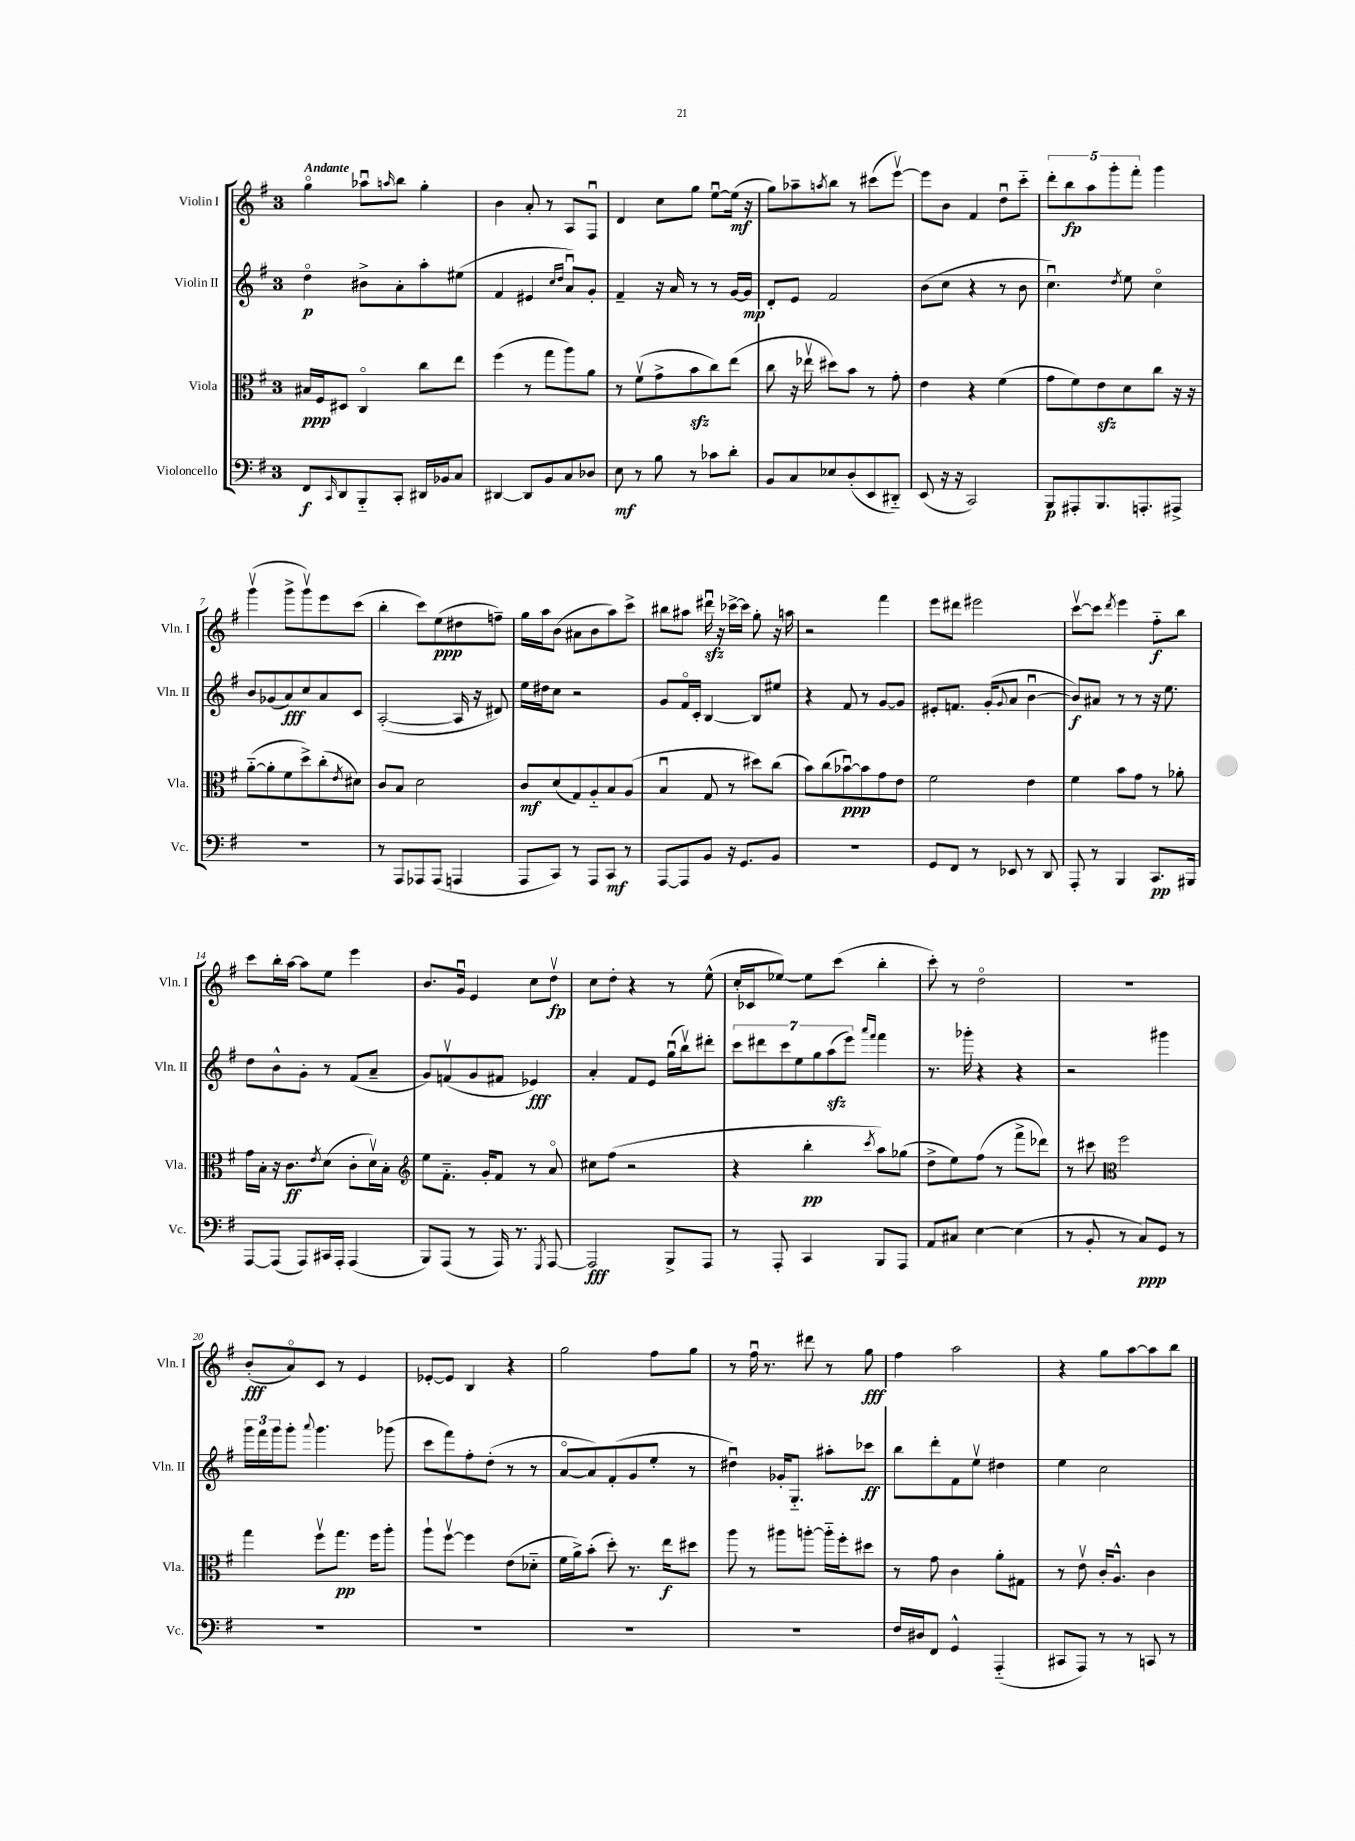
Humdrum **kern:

**kern	**dynam	**kern	**dynam	**kern	**dynam	**kern	**dynam
*part4	*part4	*part3	*part3	*part2	*part2	*part1	*part1
*staff4	*staff4	*staff3	*staff3	*staff2	*staff2	*staff1	*staff1
*I"Violoncello	*	*I"Viola	*	*I"Violin II	*	*I"Violin I	*
*I'Vc.	*	*I'Vla.	*	*I'Vln. II	*	*I'Vln. I	*
*clefF4	*	*clefC3	*	*clefG2	*	*clefG2	*
*k[f#]	*	*k[f#]	*	*k[f#]	*	*k[f#]	*
*M3/4	*	*M3/4	*	*M3/4	*	*M3/4	*
=1	=1	=1	=1	=1	=1	=1	=1
!	!	!	!	!	!	!LO:TX:a:B:t=Andante	!
8FF#/L	f	16B#X/LL	ppp	4dd\	p	4gg\	.
.	.	16F#/J	.	.	.	.	.
16qqCC/	.	.	.	.	.	.	.
8DD/	.	8D#X/J	.	.	.	.	.
8BBB/	.	4C/	.	8b#X^\L	.	8aa-Xu\L	.
.	.	.	.	.	.	16qqaan/	.
8CC'/J	.	.	.	8a'\	.	8bb\J	.
16DD#X/LL	.	8cc\L	.	8aa'\	.	4gg'\	.
16BB-X/J	.	.	.	.	.	.	.
8C/J	.	8ee\J	.	(8ee#X\J	.	.	.
=2	=2	=2	=2	=2	=2	=2	=2
[4DD#X/	.	(4ff#\	.	4f#/	.	4b\	.
8DD#/L]	.	8r	.	4e#X/	.	8a'/	.
8BB/	.	8gg\L	.	.	.	8r	.
.	.	.	.	16qqcc/LL	.	.	.
.	.	.	.	16qqdd/JJ	.	.	.
8C/	.	8aa\)	.	8au/L)	.	8A/L	.
8D-X/J	.	8a\J	.	8g'/J	.	8F#u/J	.
=3	=3	=3	=3	=3	=3	=3	=3
8E\	mf	8r	.	4f#~/	.	4d/	.
8r	.	(8f#v\L	.	.	.	.	.
8B\	.	8g^\	.	16r	.	8cc\L	.
.	.	.	.	16a/	.	.	.
8r	.	8bzz\	.	8r	.	8gg\J	.
8c-X\L	.	8cc\)	.	8r	.	[8eeu\L	.
8d'\J	.	(8ee\J	.	[16g/LL	.	(16ee\Jk]	mf
.	.	.	.	16g/JJ]	mp	16r	.
=4	=4	=4	=4	=4	=4	=4	=4
8BB/L	.	8cc\	.	8d'/L	.	8gg\L)	.
8C/	.	16r	.	8e/J	.	8aa-X~\	.
.	.	16ee-Xv\	.	.	.	.	.
.	.	.	.	.	.	8qaan/	.
8E-X/	.	8dd#X\L)	.	2f#/	.	8bb\J	.
(8D'/	.	8b\J	.	.	.	8r	.
8EE/	.	8r	.	.	.	(8ccc#X\L	.
8DD#X/J)	.	8g'\	.	.	.	[8eeev\J)	.
=5	=5	=5	=5	=5	=5	=5	=5
(8EE/	.	4e\	.	(8b\L	.	8eee\L]	.
16r	.	.	.	8cc\J	.	8b\J	.
16r	.	.	.	.	.	.	.
2CC/)	.	4r	.	4r	.	4f#/	.
.	.	(4f#\	.	8r	.	8ddu\L	.
.	.	.	.	8b\	.	8ccc\J	.
=6	=6	=6	=6	=6	=6	=6	=6
8BBB/L	p	8g\L	.	4.ccu\)	.	10ddd'\L	.
.	.	.	.	.	.	10bb\	fp
8AAA#X'/	.	8f#\)	.	.	.	.	.
.	.	.	.	.	.	10aa\	.
8.BBB/	.	8ezz\	.	.	.	.	.
.	.	.	.	.	.	10ggg'\	.
.	.	.	.	8qdd/	.	.	.
.	.	8d\	.	8ee\	.	.	.
.	.	.	.	.	.	10fff#'\J	.
8.AAAn'/	.	.	.	.	.	.	.
.	.	8cc\J	.	4cc\	.	4ggg\	.
8AAA#X^/J	.	16r	.	.	.	.	.
.	.	16r	.	.	.	.	.
!!LO:LB:g=z
=7	=7	=7	=7	=7	=7	=7	=7
2.r	.	([8a\L	.	8b/L	.	(4gggv\	.
.	.	8a'\]	.	(8g-X/	.	.	.
.	.	8f#\	.	8a/)	fff	8ggg^\L	.
.	.	8dd^\)	.	8cc/	.	8gggv\)	.
.	.	(8cc'\	.	8a/	.	8eee\	.
.	.	8qe/	.	.	.	.	.
.	.	8d#X\J)	.	8c/J	.	(8ccc\J	.
=8	=8	=8	=8	=8	=8	=8	=8
8r	.	8c/L	.	([2A'/	.	4bb'\	.
8AAA/L	.	8B/J	.	.	.	.	.
8AAA-X/	.	2d\	.	.	.	8ccc\L)	.
(8AAA-/J	.	.	.	.	.	(8ee\	ppp
4AAAn/	.	.	.	16A/]	.	8dd#X\	.
.	.	.	.	16r	.	.	.
.	.	.	.	8d#X/)	.	8ffn~\J)	.
=9	=9	=9	=9	=9	=9	=9	=9
8AAA/L	.	8c/L	mf	16ee\LL	.	16gg\LL	.
.	.	.	.	16dd#X\J	.	16aa\J	.
8CC/J)	.	(8d/	.	8cc\J	.	(8b\J	.
8r	.	8G/)	.	2r	.	8a#X\L	.
8AAA/L	.	8A/	.	.	.	8b\	.
8CC/J	mf	8B/	.	.	.	8aa\)	.
8r	.	(8A/J	.	.	.	8ccc^\J	.
=10	=10	=10	=10	=10	=10	=10	=10
[8AAA/L	.	4Bu/	.	8g/L	.	8bb#X\L	.
8AAA/]	.	.	.	16f#/L	.	8aa#X\J	.
.	.	.	.	16c'/JJ	.	.	.
8BB/J	.	8G/	.	[4B/	.	16ddd#Xzzu\	.
.	.	.	.	.	.	16r	.
16r	.	8r	.	.	.	[16ccc-X^\LL	.
8.GG/L	.	.	.	.	.	16ccc-\JJ]	.
.	.	8dd#X\L)	.	8B/L]	.	8gg'\	.
8BB/J	.	(8cc\J	.	8ee#X/J	.	16r	.
.	.	.	.	.	.	16aan\	.
=11	=11	=11	=11	=11	=11	=11	=11
2.r	.	8b\L)	.	4r	.	2r	.
.	.	(8cc\	.	.	.	.	.
.	.	[8b-Xu\)	ppp	8f#/	.	.	.
.	.	8b-\]	.	8r	.	.	.
.	.	8g\	.	[8g/L	.	4fff#\	.
.	.	8e\J	.	8g/J]	.	.	.
=12	=12	=12	=12	=12	=12	=12	=12
8GG/L	.	2f#\	.	8e#X'/L	.	8eee\L	.
8FF#/J	.	.	.	8.fn/J	.	8ddd#X\J	.
8r	.	.	.	.	.	2eee#X\	.
.	.	.	.	(16g'/KL	.	.	.
.	.	.	.	8qqg/	.	.	.
8EE-X/	.	.	.	8a/J	.	.	.
8r	.	4e\	.	[4bu\	.	.	.
8DD/	.	.	.	.	.	.	.
=13	=13	=13	=13	=13	=13	=13	=13
8AAA'/	.	4f#\	.	8b/L])	f	[8cccv\L	.
8r	.	.	.	8a#X/J	.	8ccc\J]	.
.	.	.	.	.	.	8qddd/	.
4BBB/	.	8b\L	.	8r	.	4eee\	.
.	.	8g\J	.	8r	.	.	.
8.CC/L	pp	8r	.	16r	.	8ff#\L	f
.	.	.	.	8.ee\	.	.	.
.	.	8a-X'\	.	.	.	8bb\J	.
16BBB#X/Jk	.	.	.	.	.	.	.
!!LO:LB:g=z
=14	=14	=14	=14	=14	=14	=14	=14
[8AAA/L	.	16g\LL	.	8dd\L	.	8ccc\L	.
.	.	16B'\JJ	.	.	.	.	.
(8AAA/J]	.	16r	.	8b^^\	.	16bb'\L	.
.	.	8.c\L	ff	.	.	[16aa\JJ	.
8AAA/L)	.	.	.	8g'\J	.	8aa\L]	.
.	.	8qe/	.	.	.	.	.
16CC#X/L	.	(8d\J	.	8r	.	8ee\J	.
16AAA'/JJ	.	.	.	.	.	.	.
(4AAA/	.	8c'\L	.	(8f#/L	.	4eee\	.
.	.	16dv\L)	.	8a~/J	.	.	.
.	.	16B'\JJ	.	.	.	.	.
=15	=15	=15	=15	=15	=15	=15	=15
*	*	*clefG2	*	*	*	*	*
8BBB/L)	.	8ee\L	.	8g/L)	.	8.b/L	.
(8AAA/J	.	8.f#\J	.	(8fnv/	.	.	.
.	.	.	.	.	.	16gu/Jk	.
8r	.	.	.	8g/	.	4e/	.
.	.	16g'/KL	.	.	.	.	.
16AAA/)	.	8f#/J	.	8f#X/J	.	.	.
8.r	.	.	.	.	.	.	.
.	.	8r	.	4e-X/)	fff	8cc\L	.
8qGGG/	.	.	.	.	.	.	.
[8AAA/	.	8a/	.	.	.	8ddv\J	fp
=16	=16	=16	=16	=16	=16	=16	=16
2AAA/]	fff	8cc#X\L	.	4a'/	.	8cc\L	.
.	.	(8ff#\J	.	.	.	8dd'\J	.
.	.	2r	.	8f#/L	.	4r	.
.	.	.	.	8e/J	.	.	.
8BBB^/L	.	.	.	(16ggu\LL	.	8r	.
.	.	.	.	16bbv\J)	.	.	.
8AAA/J	.	.	.	8ddd#X'\J	.	(8ee^^\	.
=17	=17	=17	=17	=17	=17	=17	=17
8r	.	4r	.	14ccc\L	.	16cc'/LL	.
.	.	.	.	.	.	16c-X/J	.
.	.	.	.	14ddd#X\	.	.	.
8AAA'/	.	.	.	.	.	[8ee-X/J)	.
.	.	.	.	14ccc\	.	.	.
.	.	.	.	14ee\	.	.	.
4CC/	.	4bb'\	pp	.	.	8ee-\L]	.
.	.	.	.	14gg\	.	.	.
.	.	.	.	(14aazz\	.	.	.
.	.	.	.	.	.	(8ccc\J	.
.	.	.	.	14eee\J)	.	.	.
.	.	.	.	16qqaaa/LL	.	.	.
.	.	8qccc/	.	16qqfff#/JJ	.	.	.
8BBB/L	.	8aa\L)	.	4fff#\	.	4bb'\	.
8AAA/J	.	(8gg-X\J	.	.	.	.	.
=18	=18	=18	=18	=18	=18	=18	=18
8AA/L	.	8dd^\L	.	8.r	.	8ccc'\)	.
8C#X/J	.	8ee\)	.	.	.	8r	.
.	.	.	.	16ggg-X'\	.	.	.
[4E\	.	(8ff#\J	.	4r	.	2dd\	.
.	.	8r	.	.	.	.	.
(4E\]	.	8fff#^\L	.	4r	.	.	.
.	.	8ddd-X\J)	.	.	.	.	.
=19	=19	=19	=19	=19	=19	=19	=19
8r	.	8r	.	2r	.	2.r	.
8BB'/	.	8ccc#X\	.	.	.	.	.
*	*	*clefC3	*	*	*	*	*
8r	.	2ff#\	.	.	.	.	.
8C/L)	ppp	.	.	.	.	.	.
8GG/J	.	.	.	4ggg#X\	.	.	.
8r	.	.	.	.	.	.	.
!!LO:LB:g=z
=20	=20	=20	=20	=20	=20	=20	=20
2.r	.	4gg\	.	24ggg\LL	.	(8b'/L	fff
.	.	.	.	24fff#\	.	.	.
.	.	.	.	24ggg\J	.	.	.
.	.	.	.	8ggg'\J	.	8a/)	.
.	.	.	.	8qqaaa/	.	.	.
.	.	8ff#v\L	.	4.ggg\	.	8c/J	.
.	.	8.gg\J	pp	.	.	8r	.
.	.	.	.	.	.	4e/	.
.	.	16ff#\KL	.	.	.	.	.
.	.	8aa'\J	.	(8ggg-X\	.	.	.
=21	=21	=21	=21	=21	=21	=21	=21
2.r	.	8aa`\L	.	8ccc\L	.	[8e-X'/L	.
.	.	[8ff#v\J	.	8fff#\)	.	8e-/J]	.
.	.	4ff#\]	.	8ff#'\	.	4B/	.
.	.	.	.	(8dd'\J	.	.	.
.	.	(8e\L	.	8r	.	4r	.
.	.	8d-X\J	.	8r	.	.	.
=22	=22	=22	=22	=22	=22	=22	=22
2.r	.	16f#\LL	.	[8a/L	.	2gg\	.
.	.	16a^\J)	.	.	.	.	.
.	.	(8b'\J	.	8a/])	.	.	.
.	.	8dd'\)	.	(8f#'/	.	.	.
.	.	8.r	.	8g/	.	.	.
.	.	.	.	8ee'/J	.	8ff#\L	.
.	.	16ee\KL	f	.	.	.	.
.	.	8dd#X\J	.	8r	.	8gg\J	.
=23	=23	=23	=23	=23	=23	=23	=23
2.r	.	8aa\	.	4dd#Xu\)	.	8r	.
.	.	8r	.	.	.	16ff#u\	.
.	.	.	.	.	.	8.r	.
.	.	8aa#X\L	.	16g-X'/KL	.	.	.
.	.	.	.	8.G/J	.	.	.
.	.	[8aan'\J	.	.	.	8ddd#X\	.
.	.	16aa\LL]	.	8aa#X'\L	.	8r	.
.	.	16ff#'\J	.	.	.	.	.
.	.	8dd#X\J	.	8ccc-X\J	ff	8gg\	fff
=24	=24	=24	=24	=24	=24	=24	=24
16F#/LL	.	8r	.	8bb\L	.	4ff#\	.
16D#X/J	.	.	.	.	.	.	.
8FF#/J	.	8g\	.	8ddd'\	.	.	.
4GG^^/	.	4c\	.	8f#\	.	2aa\	.
.	.	.	.	8eev\J	.	.	.
(4AAA/	.	8a'\L	.	4dd#X\	.	.	.
.	.	8G#X\J	.	.	.	.	.
=25	=25	=25	=25	=25	=25	=25	=25
8CC#X/L	.	8r	.	4ee\	.	4r	.
8AAA/J)	.	8ev\	.	.	.	.	.
8r	.	16c'/KL	.	2cc\	.	8gg\L	.
.	.	8.A^^/J	.	.	.	.	.
8r	.	.	.	.	.	[8aa\	.
8CCn/	.	4c\	.	.	.	8aa\]	.
8r	.	.	.	.	.	8bb\J	.
==	==	==	==	==	==	==	==
*-	*-	*-	*-	*-	*-	*-	*-
